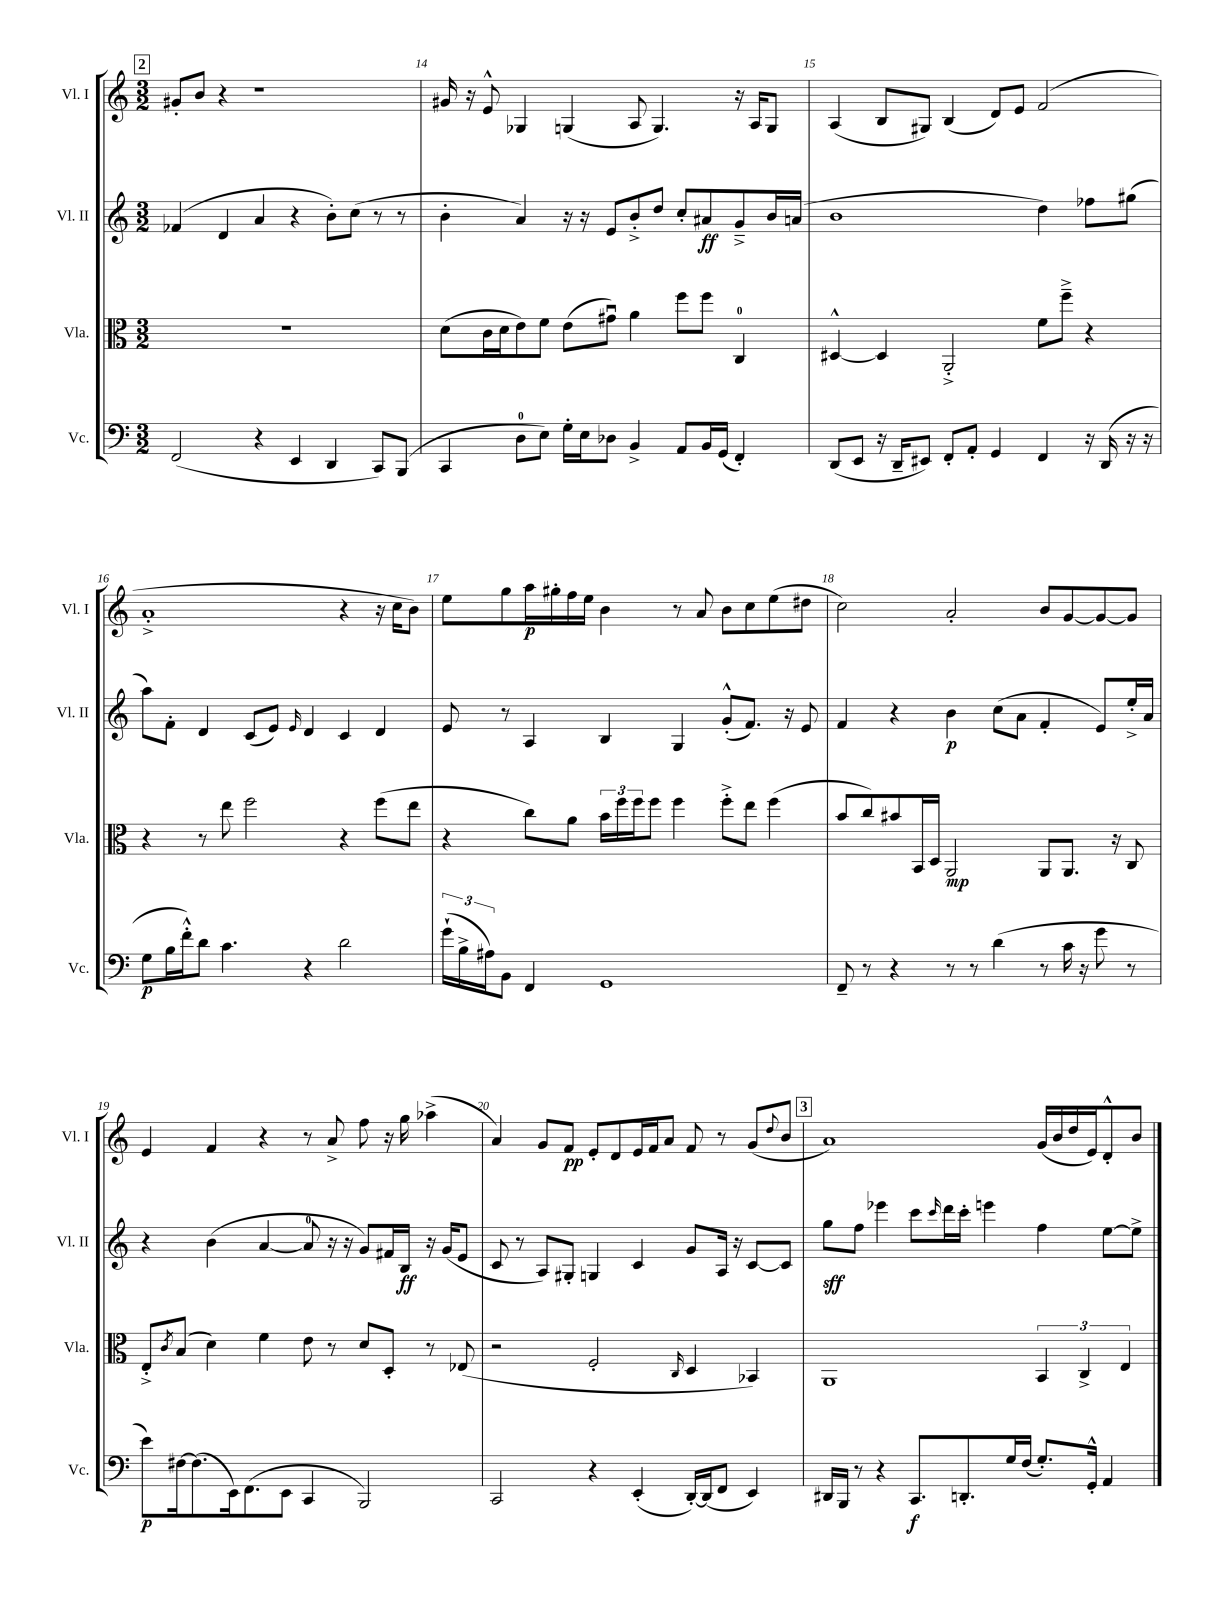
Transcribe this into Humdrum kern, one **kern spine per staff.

**kern	**kern	**kern	**kern
*staff4	*staff3	*staff2	*staff1
*clefF4	*clefC3	*clefG2	*clefG2
*k[]	*k[]	*k[]	*k[]
*M3/2	*M3/2	*M3/2	*M3/2
(2FF	1.r	(4f-	8g#'
.	.	.	8b
.	.	4d	4r
4r	.	4a	1r
4EE	.	4r	.
4DD	.	8b')	.
.	.	(8cc	.
8CC)	.	8r	.
(8BBB	.	8r	.
=	=	=	=
4CC	(8d	4b'	16g#
.	.	.	16r
.	16c	.	8e^^
.	16d	.	.
8D	8e)	4a)	4G-
8E)	8f	.	.
16G'	(8e	16r	(4G
16E	.	16r	.
8D-	8g#u)	8e	.
4BB^	4a	8b'^	8A
.	.	8dd	4.G)
8AA	8ff	8cc'	.
16BB	8ff	8a#	.
(16GG	.	.	.
4FF')	4C	8g~^	16r
.	.	.	16A
.	.	16b	8G
.	.	(16a	.
=	=	=	=
(8DD	[4D#^^	1b	(4A
8EE	.	.	.
16r	4D#]	.	8B
16DD~	.	.	.
8EE#)	.	.	8G#)
8FF'	2AA'^	.	(4B
8AA'	.	.	.
4GG	.	.	8d)
.	.	.	8e
4FF	8f	4dd)	(2f
.	8ff~^	.	.
16r	4r	8ff-	.
(16DD	.	.	.
16r	.	(8gg#	.
16r	.	.	.
=	=	=	=
8G	4r	8aa)	1a'^
16B	.	8f'	.
16f'^^)	.	.	.
8d	8r	4d	.
4.c	8ee	.	.
.	2ff	(8c	.
.	.	8e)	.
.	.	16qqe	.
4r	.	4d	.
2d	4r	4c	4r
.	(8ff	4d	16r
.	.	.	16cc
.	8ee	.	8b)
=	=	=	=
(24g`	4r	8e	8ee
24B^	.	.	.
24A#)	.	.	.
8BB	.	8r	8gg
4FF	8cc)	4A	16aa
.	.	.	16gg#'
.	8a	.	16ff
.	.	.	16ee
1GG	24b	4B	4b
.	24ff	.	.
.	24ff	.	.
.	8ff	.	.
.	4ff	4G	8r
.	.	.	8a
.	8ff'^	(8g'^^	8b
.	8ee	8.f)	8cc
.	(4ff	.	(8ee
.	.	16r	.
.	.	8e	8dd#
=	=	=	=
8FF~	8b	4f	2cc)
8r	8cc)	.	.
4r	8b#	4r	.
.	16BB	.	.
.	16D	.	.
8r	2AA	4b	2a'
8r	.	.	.
(4d	.	(8cc	.
.	.	8a	.
8r	8AA	4f'	8b
16c	8.AA	.	[8g
16r	.	.	.
8g	.	8e)	8g_
.	16r	.	.
8r	8C	16ee'^	8g]
.	.	16a	.
=	=	=	=
8e)	8E'^	4r	4e
.	8qc	.	.
[16F#	(8B	.	.
(8.F#]	.	.	.
.	4d)	(4b	4f
16EE)	.	.	.
(8.FF	.	.	.
.	4f	[4a	4r
8EE	.	.	.
4CC	8e	8a]	8r
.	8r	16r	8a^
.	.	16r	.
2BBB)	8d	8g)	8ff
.	8D'	16f#	16r
.	.	16B	16gg
.	8r	16r	(4aa-^
.	.	(16g	.
.	(8E-	8e	.
=	=	=	=
2CC	2r	8c	4a)
.	.	8r	.
.	.	8A)	8g
.	.	8G#'	8f
4r	2F'	4G	8e'
.	.	.	8d
(4EE'	.	4c	16e
.	.	.	16f
.	.	.	8a
.	16qqC	.	.
[16DD')	4D	8g	8f
(16DD]	.	.	.
8FF	.	16A	8r
.	.	16r	.
4EE)	4BB-)	[8c	(8g
.	.	.	8qqdd
.	.	8c]	8b
=	=	=	=
16DD#	1AA	8gg	1a)
16BBB	.	.	.
8r	.	8ff	.
4r	.	4eee-	.
8.CC	.	8ccc	.
.	.	16qqccc	.
.	.	16ddd	.
8.DD'	.	16ccc'	.
.	.	4eee	.
16G	.	.	.
(16F	.	.	.
8.G')	6BB	4ff	(16g
.	.	.	16b
.	.	.	16dd
.	6C^	.	.
16GG'^^	.	.	16e)
4AA	.	[8ee	8d'^^
.	6E	.	.
.	.	8ee^]	8b
==	==	==	==
*-	*-	*-	*-
